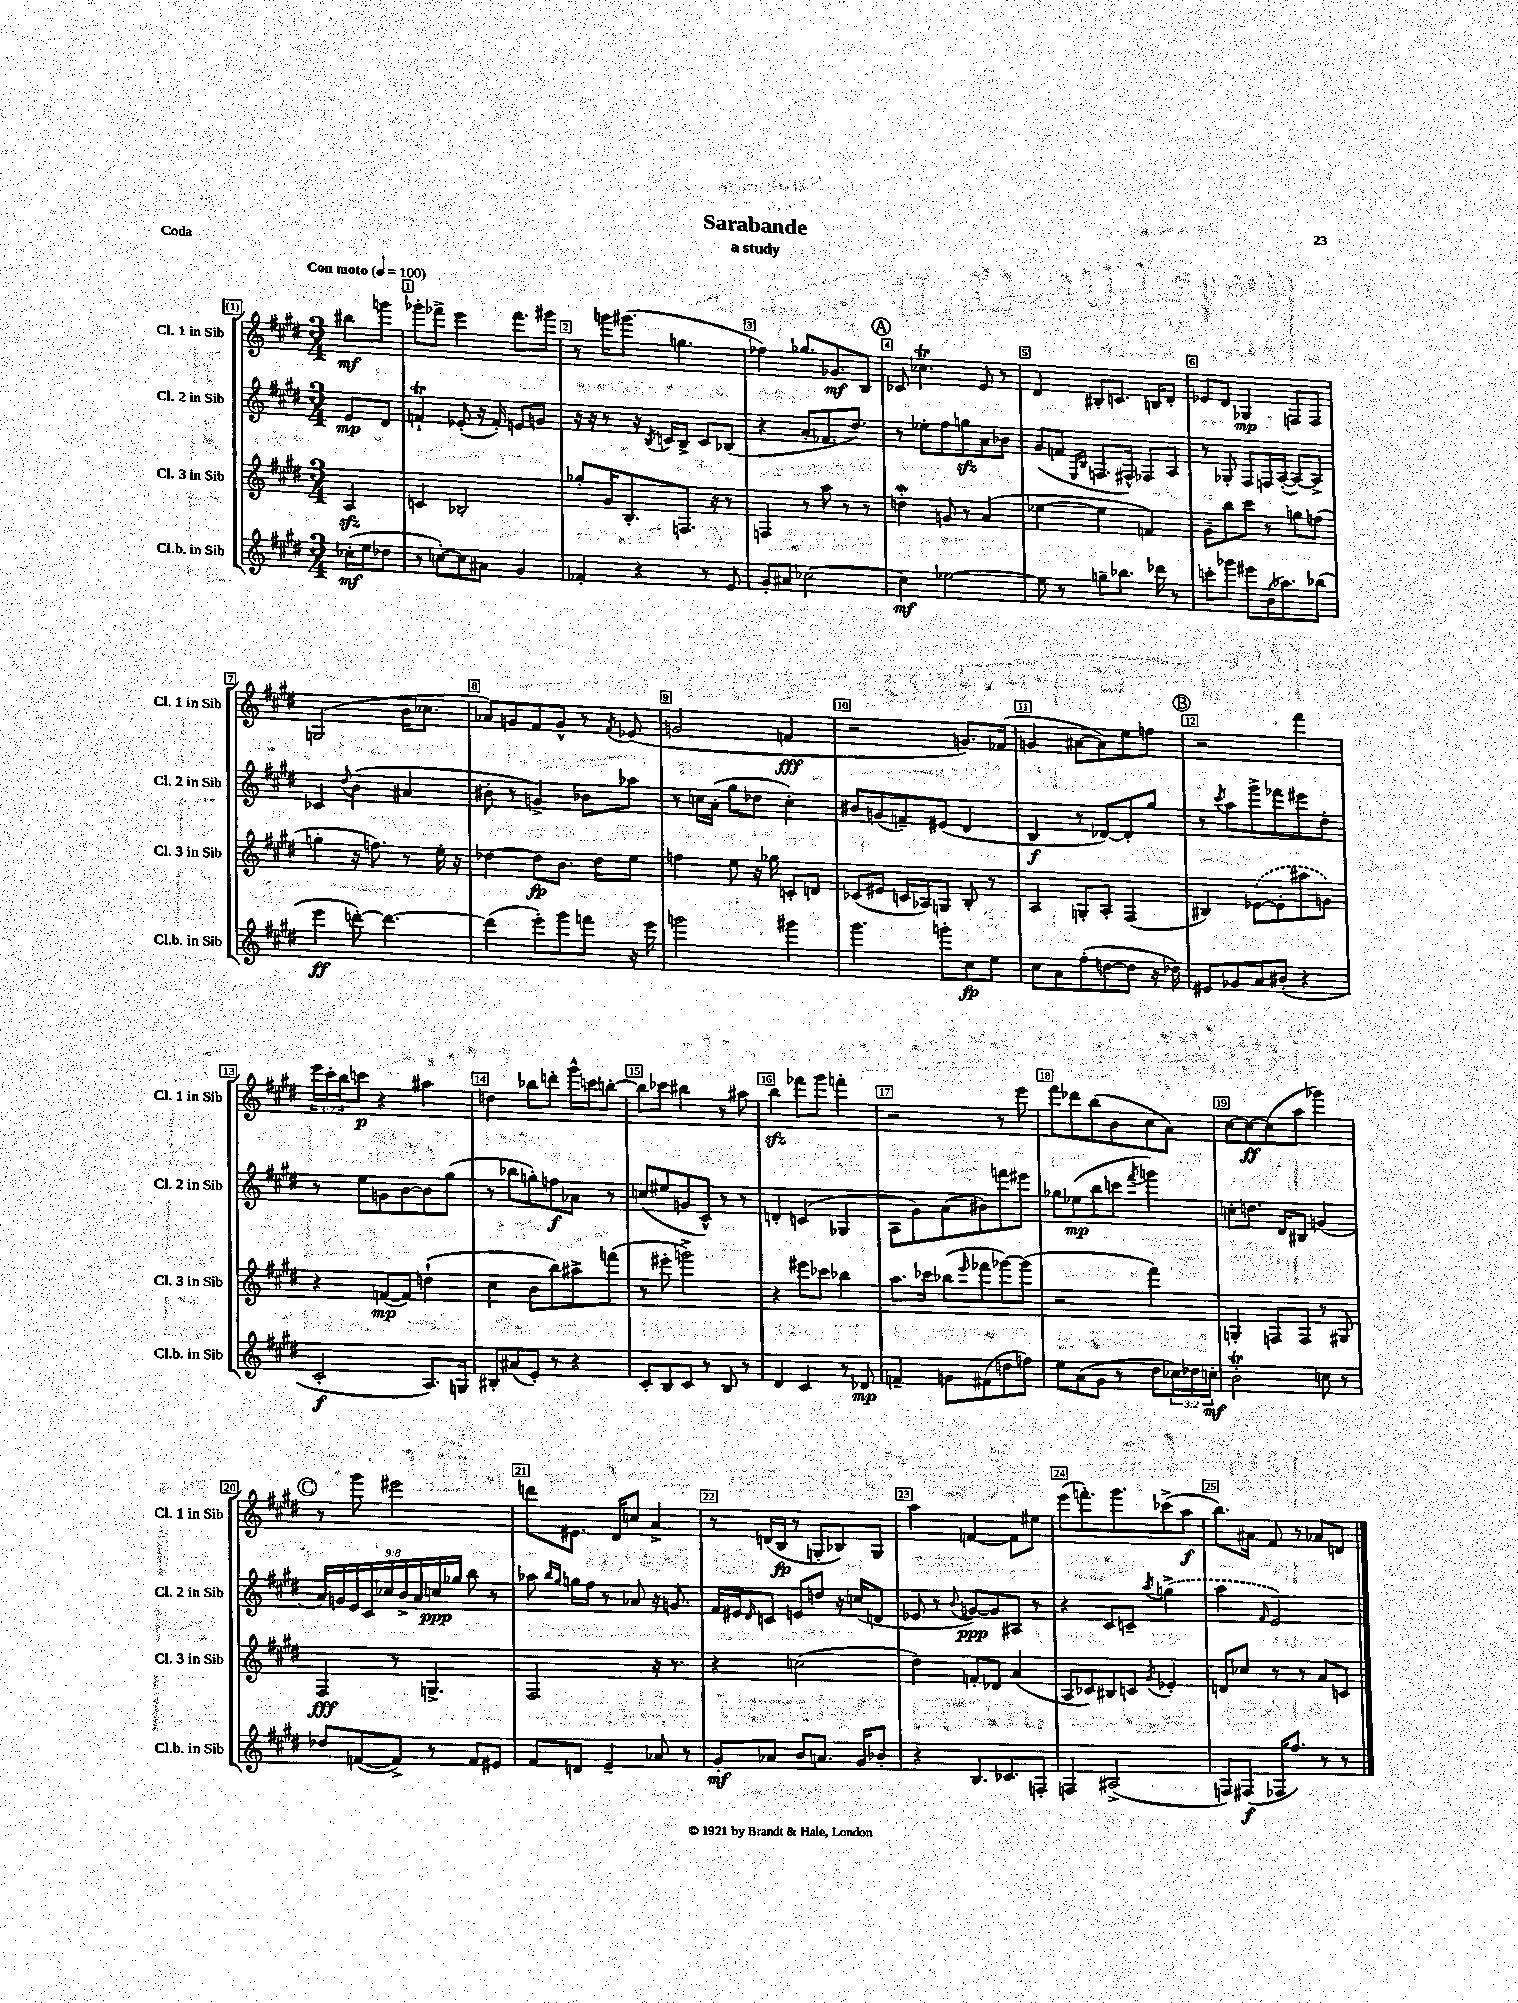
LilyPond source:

\header { title = "Sarabande" subtitle = "a study" piece = "Coda" }
<<
\new StaffGroup <<
\new Staff = "s0" \with { instrumentName = "Cl. 1 in Sib" shortInstrumentName = "Cl. 1 in Sib" } {
    \clef treble \key e \major \numericTimeSignature \time 3/4 \override Staff.TupletNumber.text = #tuplet-number::calc-fraction-text \partial 4 \tempo "Con moto" 4 = 100
    bis''8\mf g'''8 |
    ges'''8-. fes'''8-> e'''4 fes'''8. gis'''16 |
    r8 g'''16 gis'''8.( g''4. |
    fes''4) ges''8. ges'8.\mf b8 |
    \mark \markup { \circle "A" } ces'8 ces''4.\trill e'8 r8 |
    dis'4 bis8-. c'8. b16 dis'8-. |
    ees'8 dis'8 ges4\mp f8 f8 |
    g2( b'16 ces''8. |
    aes'8) g'8 fis'8 g'8-^ r8 \acciaccatura { fis'8 } ees'8( |
    g'2 f'4\fff |
    r2 g'8.) fes'16( |
    g'4 ais'8~ ais'8) e''8 f''8 |
    \mark \markup { \circle "B" } r2 fis'''4 |
    \tuplet 3/2 { e'''16 cis'''16-. b''16 } c'''8\p r4 ais''4 |
    d''4 bes''8 d'''8-. gis'''16-^ c'''16 b''8~-. |
    b''8 ces'''8 bis''4 r8 ais''8 |
    b''4\sfz fes'''8 gis'''8 f'''4-. |
    r2 r8 e'''8 |
    fis'''8 des'''8 b''8( b'8 cis''8 a'8) |
    cis''8~ cis''8~\ff cis''8( a''8 ges'''4) |
    \mark \markup { \circle "C" } r8 gis'''8 eis'''2 |
    d'''8 eis'8. dis'16 c''8 a'4-> |
    r8 d'16( b16\fp r8 g8-. bes8) g8 |
    a''4 f'4~ f'8 eis''8 |
    e'''8( f'''8.-.) gis'''8. ces'''8->( a''8\f |
    b''8.) ais'16 fis'8 r8 aes'8 d'8 \bar "|." |
}
\new Staff = "s1" \with { instrumentName = "Cl. 2 in Sib" shortInstrumentName = "Cl. 2 in Sib" } {
    \clef treble \key e \major \numericTimeSignature \time 3/4 \override Staff.TupletNumber.text = #tuplet-number::calc-fraction-text \partial 4
    e'8\mp dis'8 |
    f'4-!\trill ees'8-.( r16 f'16-.) e'8 g'8 |
    r16 r16 r8 r16 \acciaccatura { b8 } c'16 b8-> c'8 bes8( |
    r4 a'8-. fes'8. dis''8.) |
    \mark \markup { \circle "A" } r8 ees''8-. fis''8 g''8\sfz a'8 bes'8 |
    gis'8( f'8 \grace { e16 b16 } f8. fis16-^) fes8 a8 |
    r8 ges8-. fis8 f16 a16~-.( a8~) a8-> |
    ces'4 \appoggiatura { dis''8 } b'4( ais'4 |
    bis'8-. r8 g'4->) bes'8 aes''8 |
    r8 c''16 a'16-.( gis''8 des''8 c''4-.) |
    bis'8 g'8( f'8--) eis'8( dis'4 |
    b4\f r8 des'8~) des'8-. gis''8 |
    \mark \markup { \circle "B" } r8 \acciaccatura { cis'''8 } a''8 gis'''8-> fes'''8 eis'''8 dis''8-. |
    r8 e''8 g'8 b'8~ b'8 gis''8( |
    r8 bes''8 g''8-.) f''8\f aes'8 r8 |
    c''8( eis''8 g'8 cis'8-^) r8 r8 |
    d'4-. c'4( ges4 |
    a8 gis'8) a'8( bis'8) f'''8 eis'''8 |
    ges''8 ees''8\mp( b''8 c'''8 \acciaccatura { fis'''8 } g'''4) |
    c''8-. d''8. dis'16 bis8 g'4( |
    \mark \markup { \circle "C" } \tuplet 9/8 { a'16) g'16 e'16 cis'16 ces''16 b'16-> a'16 c''16\ppp ges''16 } b''8 r8 |
    aes''8 \grace { b''16 gis''16 } g''16 fis''16 r8 aes'8 r16 g'8. |
    fis'16 eis'16 \grace { dis'16 } c'8 e'8 d''8 r16 c''16( d'8 |
    ees'8 r8 \appoggiatura { b'8 } g'8~\ppp) g'8 ais8 r8 |
    r4 cis'8 c'8-- \acciaccatura { a''8 } \once \slurDashed g''4->( |
    a''4 \grace { fis'16 } e'2) \bar "|." |
}
\new Staff = "s2" \with { instrumentName = "Cl. 3 in Sib" shortInstrumentName = "Cl. 3 in Sib" } {
    \clef treble \key e \major \numericTimeSignature \time 3/4 \partial 4
    a4\sfz |
    c'4 bes2-. |
    ges''8-. gis'16 b8.-. f8. r16 r8 |
    f4 r8 a''8 r8 r8 |
    \mark \markup { \circle "A" } d''4-.\mordent g'8 r8 a'4( |
    ees''4~ ees''4 f'4) |
    gis'8-- b''8 cis'''8 r8 g''8 f''8( |
    g''4-. r16 f''8.) r8 e''16-. r16 |
    des''4~ des''8\fp b'8. des''16 e''8 |
    f''4 e''8 r16 ges''16 c'8-. d'8 |
    ces'8( eis'8 c'16 aes16) g8 b8-. r8 |
    a4 g8-. a8-. fis4( |
    \mark \markup { \circle "B" } bis4) \once \slurDashed ees'8~( ees'8-. ais''8 g'8) |
    r4 f'8~\mp( f'8) d''4-!( |
    cis''4 b'8 b''8) ais''8-> f'''8( |
    r8 eis'''8-. g'''2->) |
    r4 eis'''8 ces'''8 bes''4 |
    a''8. ces'''16 bes''8( \grace { e'''16 } fes'''8 ges'''8~) ges'''8( |
    r2 fis'''4) |
    g4-. f8 f8 r8 gis8 |
    \mark \markup { \circle "C" } fis4\fff r8 g4.-> |
    fis2 r16 r8. |
    r4 c''2( |
    dis''4) f'8-. des'8 a'4( |
    a8 ces'8) bis8 c'8 \acciaccatura { gis'8 } ees'4-. |
    d'8 ces''8 r8 r8 a'8 c'8 \bar "|." |
}
\new Staff = "s3" \with { instrumentName = "Cl.b. in Sib" shortInstrumentName = "Cl.b. in Sib" } {
    \clef treble \key e \major \numericTimeSignature \time 3/4 \override Staff.TupletNumber.text = #tuplet-number::calc-fraction-text \partial 4
    ces''16-.\mf( e''16 des''8 |
    r8 c''8~-.) c''8 ais'8 gis'4 |
    fes'4-. r4 r8 e'8 |
    gis'8-. ais'8 ces''2~ |
    \mark \markup { \circle "A" } ces''4\mf ees''2~ |
    ees''8 r8 g''8-- bes''8. des'''16 r8 |
    c'''8-. ges'''8 eis'''8 b'16( aes''8.) bes''8( |
    e'''4\ff d'''8~-.) d'''4.~ |
    d'''4( e'''8-.) gis'''8 f'''8 r16 e'''16 |
    g'''2 gis'''4 |
    gis'''4. g'''8-. cis''8\fp e''8 |
    cis''8 a'8 fis''8-.( d''8~ d''8 r16 des''16) |
    \mark \markup { \circle "B" } eis'8 ges'8 a'8 bis'8-.( r4 |
    cis'2-.\f a8.) g16 |
    bis8-. ais'8( e'8-.) r8 r4 |
    cis'8-. b8 cis'8 r8 b8 r8 |
    dis'4 cis'4 r8 des'8\mp |
    f'4-- g'8 fis'8( d''8 f''8) |
    e''8 a'8( gis'8 r8 dis''8 \tuplet 3/2 { ces''16) des''16 c''16-.\mf } |
    b'2-.\trill c''8 r8 |
    \mark \markup { \circle "C" } des''8 f'8~( f'8->) r8 f'8 eis'8 |
    fis'8 d'8 e'4-- aes'8 r8 |
    gis'8-.\mf aes'8 b'8 a'8. gis'16 bes'8-. |
    r4 b8. ces'8. f8-. |
    f4 ais2->( |
    f8) fis8\f( fes16 fis''8.) r8 r8 \bar "|." |
}
>>
>>
\layout { \context { \Score \override BarNumber.break-visibility = ##(#f #t #t) barNumberVisibility = #all-bar-numbers-visible \override BarNumber.stencil = #(make-stencil-boxer 0.1 0.3 ly:text-interface::print) } }
